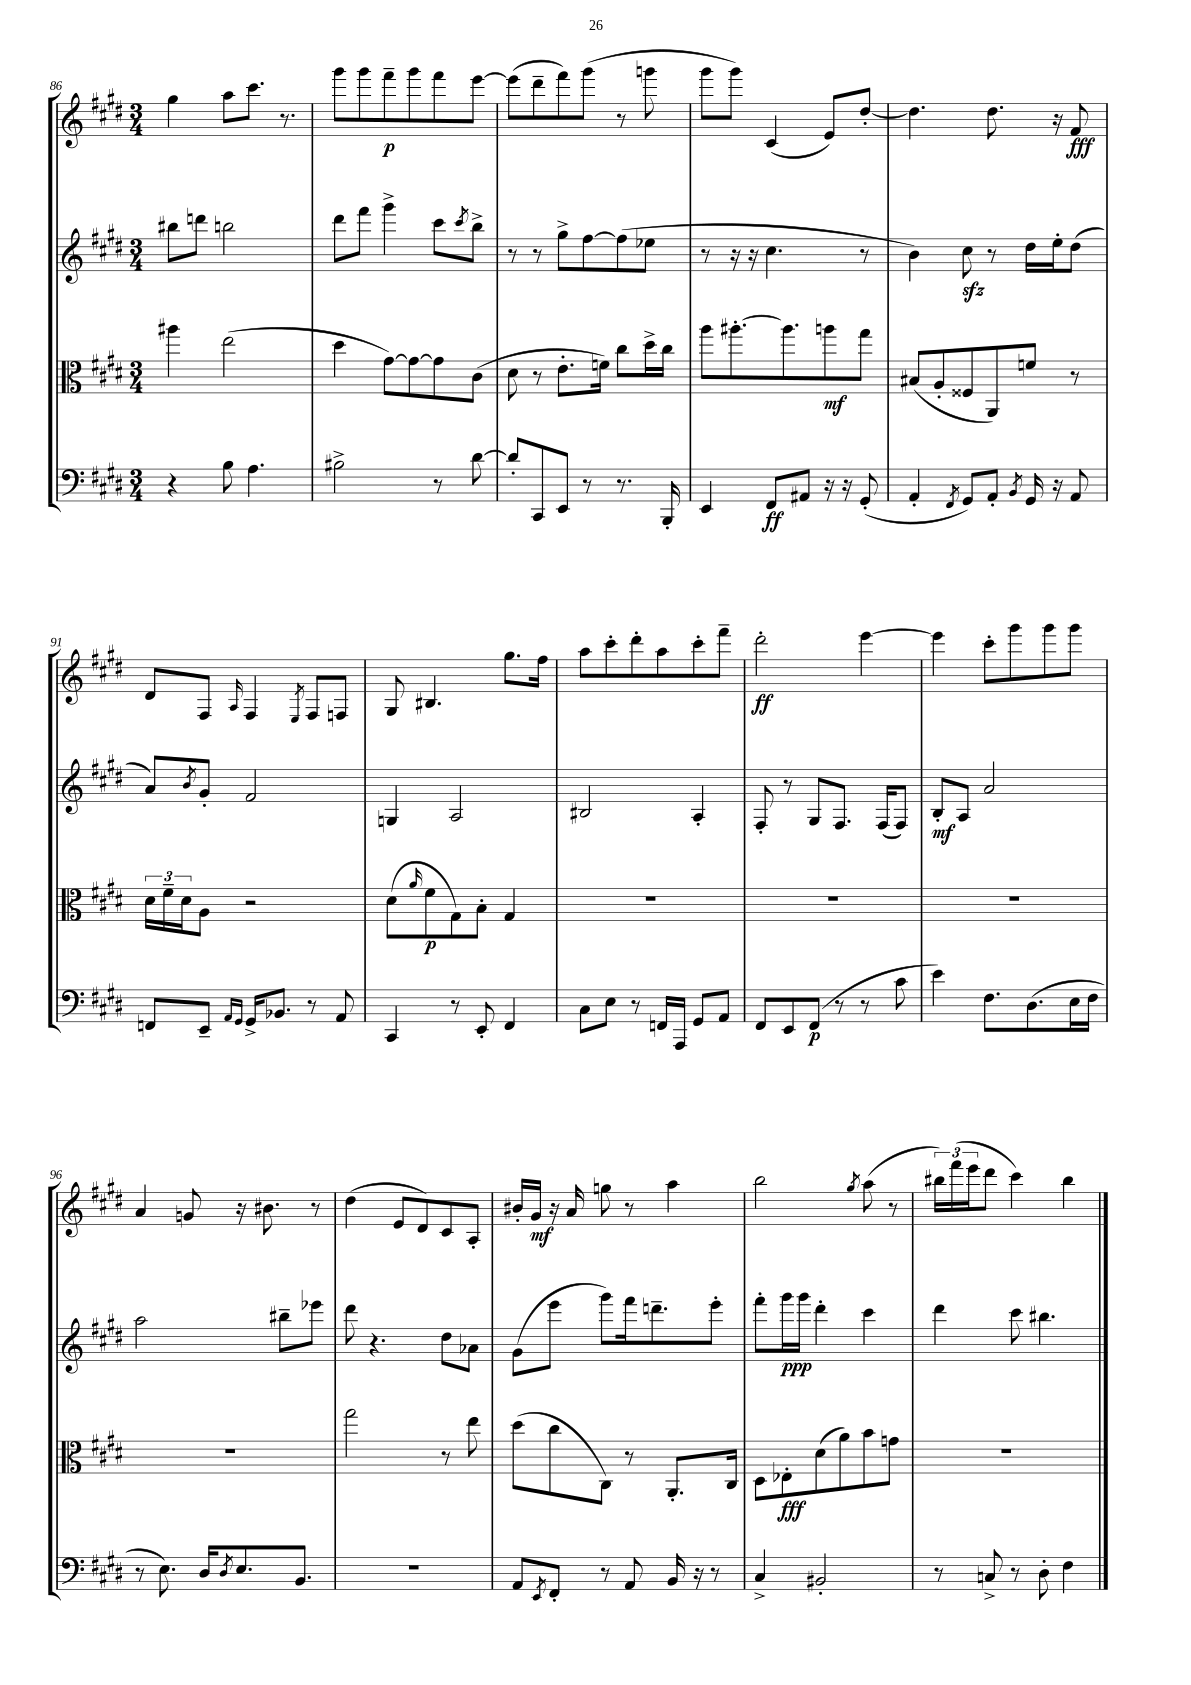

**kern	**kern	**kern	**kern
*staff4	*staff3	*staff2	*staff1
*clefF4	*clefC3	*clefG2	*clefG2
*k[f#c#g#d#]	*k[f#c#g#d#]	*k[f#c#g#d#]	*k[f#c#g#d#]
*M3/4	*M3/4	*M3/4	*M3/4
4r	4aa#	8bb#	4gg#
.	.	8ddd	.
8B	(2ee	2bb	8aa
4.A	.	.	8.ccc#
.	.	.	8.r
=	=	=	=
2B#^	4dd#	8ddd#	8ggg#
.	.	8fff#	8ggg#
.	[8g#)	4ggg#^	8fff#~
.	8g#_	.	8ggg#
8r	8g#]	8ccc#	8fff#
.	.	8qccc#	.
[8d#	(8c#	8bb^	[8eee
=	=	=	=
8d#']	8d#	8r	(8eee]
8CC#	8r	8r	8ddd#~
8EE	8.e'	8gg#^	8fff#)
8r	.	[8ff#	(8ggg#
.	16f)	.	.
8.r	8cc#	(8ff#]	8r
.	16dd#^	8ee-	8ggg
16BBB'	16cc#	.	.
=	=	=	=
4EE	8aa	8r	8ggg#
.	[8.aa#'	16r	8ggg#)
.	.	16r	.
8FF#	.	4.cc#	(4c#
.	8.aa#]	.	.
8AA#	.	.	.
16r	8aa	.	8e)
16r	.	.	.
(8GG#'	8gg#	8r	[8dd#'
=	=	=	=
4AA'	(8B#	4b)	4.dd#]
.	8A'	.	.
8qFF#	.	.	.
8GG#)	8F##	8cc#	.
8AA'	8AA)	8r	8.dd#
8qBB	.	.	.
16GG#	8f	16dd#	.
16r	.	16ee'	16r
8AA	8r	(8dd#	8f#
=	=	=	=
8FF	24d#	8a)	8d#
.	24f#~	.	.
.	24d#	.	.
.	.	8qb	.
8EE~	8A	8g#'	8F#
16qqAA	.	.	.
16qqGG#	.	.	16qqA
16GG#^	2r	2f#	4F#
8.BB-	.	.	.
.	.	.	8qE
8r	.	.	8F#
8AA	.	.	8F
=	=	=	=
4CC#	(8d#	4G	8G#
.	16qqa	.	.
.	8f#	.	4.B#
8r	8G#)	2A	.
8EE'	8B'	.	.
4FF#	4G#	.	8.gg#
.	.	.	16ff#
=	=	=	=
8C#	2.r	2B#	8aa
8E	.	.	8ccc#'
8r	.	.	8ddd#'
16FF	.	.	8aa
16AAA	.	.	.
8GG#	.	4A'	8ccc#'
8AA	.	.	8fff#~
=	=	=	=
8FF#	2.r	8F#'	2ddd#'
8EE	.	8r	.
(8FF#	.	8G#	.
8r	.	8.F#	.
8r	.	.	[4eee
.	.	(16F#	.
8c#	.	8F#)	.
=	=	=	=
4e)	2.r	8B'	4eee]
.	.	8A	.
8.F#	.	2a	8ccc#'
.	.	.	8ggg#
(8.D#	.	.	.
.	.	.	8ggg#
16E	.	.	8ggg#
16F#	.	.	.
=	=	=	=
8r	2.r	2aa	4a
8.E)	.	.	.
.	.	.	8g
16D#	.	.	.
8qD#	.	.	.
8.E	.	.	16r
.	.	.	8.b#
.	.	8bb#~	.
8.BB	.	.	.
.	.	8eee-	8r
=	=	=	=
2.r	2gg#	8ddd#	(4dd#
.	.	4.r	.
.	.	.	8e
.	.	.	8d#)
.	8r	8dd#	8c#
.	8ee	8a-	8A'
=	=	=	=
8AA	(8dd#	(8g#	16b#'
.	.	.	16g#
8qEE	.	.	.
8FF#'	8cc#	8eee	16r
.	.	.	16a
8r	8C#)	8ggg#)	8gg
8AA	8r	16fff#	8r
.	.	8.ddd~	.
16BB	8.AA'	.	4aa
16r	.	.	.
8r	.	8eee'	.
.	16C#	.	.
=	=	=	=
4C#^	8D#	8fff#'	2bb
.	8E-'	16ggg#	.
.	.	16ggg#	.
2BB#'	(8d#	4ddd#'	.
.	8a)	.	.
.	.	.	8qgg#
.	8b	4ccc#	(8aa
.	8g	.	8r
=	=	=	=
8r	2.r	4ddd#	24bb#)
.	.	.	(24fff#
.	.	.	24eee
8C^	.	.	8ddd#
8r	.	8ccc#	4ccc#)
8D#'	.	4.bb#	.
4F#	.	.	4bb#
==	==	==	==
*-	*-	*-	*-
